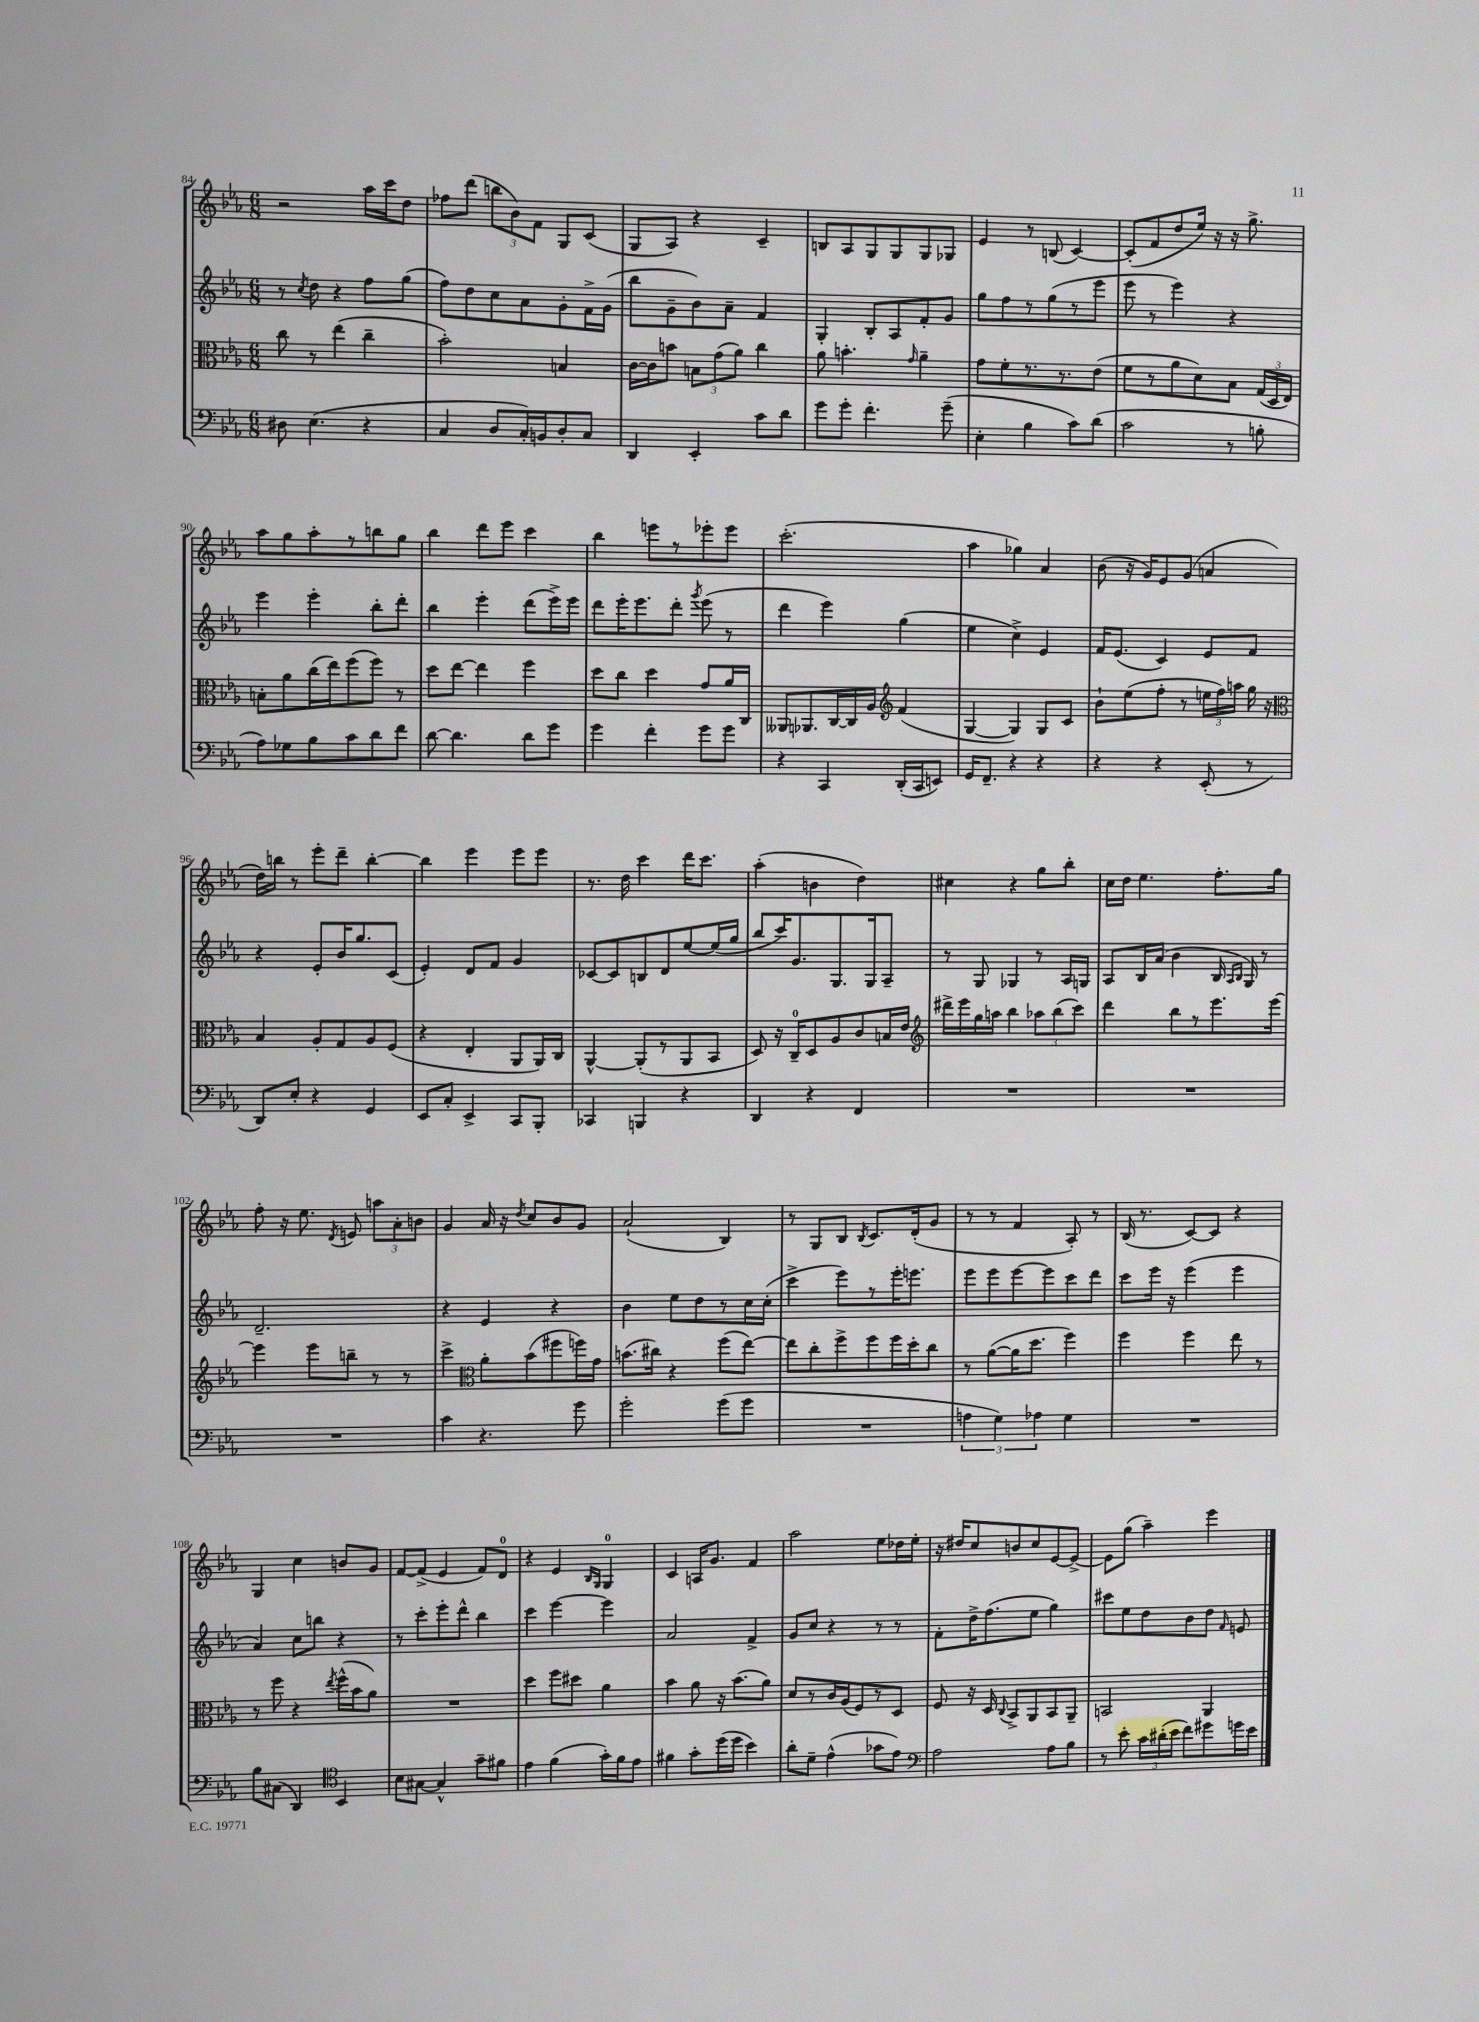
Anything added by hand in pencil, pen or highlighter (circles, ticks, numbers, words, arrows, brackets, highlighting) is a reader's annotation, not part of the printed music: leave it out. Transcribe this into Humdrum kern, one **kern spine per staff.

**kern	**kern	**kern	**kern
*staff4	*staff3	*staff2	*staff1
*clefF4	*clefC3	*clefG2	*clefG2
*k[b-e-a-]	*k[b-e-a-]	*k[b-e-a-]	*k[b-e-a-]
*M6/8	*M6/8	*M6/8	*M6/8
8D#\	8cc\	8r	2r
.	.	8qcc/	.
(4.E-\	8r	8dd\	.
.	(4ee-\	4r	.
4r	4cc~\	8ff\L	16aa-\LL
.	.	.	16ccc\J
.	.	(8gg\J	8dd\J
=	=	=	=
4C/	2b-'\)	8ff\L)	8ff-\L
.	.	8dd\	(8ddd\J
8D/L	.	8cc\	12bb\L
.	.	.	12b-\)
16C'/L)	.	8a-\	.
.	.	.	12f\J
16BB/J	.	.	.
8D'/	4B/	8g'\	8G/L
8C/J	.	16f^\L	(8c/J
.	.	(16g\JJ	.
=	=	=	=
4DD/	[16c\LL	8bb-\L	8G/L
.	16c\]J	.	.
.	8b\J	8g~\	8A-/J)
4EE-'/	12B\L	8b-\)	4r
.	(12g\	.	.
.	.	8a-~\J	.
.	12a-\J)	.	.
8c\L	4cc\	4f/	4c~/
8d\J	.	.	.
=	=	=	=
8g\L	8a-\	4G'/	8B/L
8g'\J	4.b'\	.	8A-/
4.f'\	.	8B-'/L	8G/
.	.	8A-/	8G/
.	16qqg/	.	.
.	4a-~\	8f'/	8G/
(8g~\	.	8g/J	8G-/J
=	=	=	=
4E-'\	8g\L	8gg\L	4e-/
.	8f'\	8ff\	.
4B-\	8.r	8r	8r
.	.	(8gg\	(8B/
.	8.r	.	.
8c\L)	.	8r	[4c/)
(8d\J	(8e-\J	8eee-\J	.
=	=	=	=
2c\	8f\L	8eee-\	(8c'/]L
.	8r	8r	8f/
.	8a-\	4eee-\)	8dd/
.	8d\)	.	16ee-/Jk)
.	.	.	16r
8r	8B-\J	4r	16r
.	.	.	8.gg^\
8B'\	(24G/LL	.	.
.	24D/	.	.
.	24E-/JJ)	.	.
=	=	=	=
8A-\L)	8B'\L	4eee-\	8aa-\L
8G-\	8a-\	.	8gg\
8B-\	(16cc\L	4eee-'\	8aa-'\
.	16ee-\J)	.	.
8c\	(8ff\	.	8r
8d\	8ff\J)	8bb-'\L	8bb\
8f\J	8r	8ddd'\J	8gg\J
=	=	=	=
[8d\	8dd\L	4bb-\	4bb-\
4.d\]	[8ee-\J	.	.
.	4ee-\]	4eee-'\	8ddd\L
.	.	.	8eee-\J
8d\L	4ff\	(8ddd\L	4ccc\
8g\J	.	16eee-^\L)	.
.	.	16eee-\JJ	.
=	=	=	=
4g\	8dd\L	8ddd\L	4bb-\
.	8cc\J	16eee-'\K	.
.	.	8.eee-\	.
4f'\	4dd\	.	8eee\L
.	.	8ddd'\J	8r
.	.	8qggg/	.
8g\L	8g/L	(8eee-\	8eee-'\
8g\J	16a-/L	8r	8eee-\J
.	16C/JJ	.	.
=	=	=	=
4r	8AA--/L	4ddd\	(2.ccc'\
.	8.AA-/	.	.
4CC/	.	4eee-\)	.
.	[16C/L	.	.
.	16C/]	.	.
.	16A-/JJ	.	.
*	*clefG2	*	*
(16DD'/LL	(4f/	(4gg\	.
16CC/J	.	.	.
8EE/J)	.	.	.
=	=	=	=
16GG/LK	[4G/	4ee-\	4aa-\
8.FF~/J	.	.	.
4r	4G/])	4cc^\)	4gg-\)
4r	8G/L	4e-/	4a-/
.	8c/J	.	.
=	=	=	=
4r	8b-`\L	16f/LK	(8b-\
.	.	(8.e-/J	.
.	(8ee-\	.	16r
.	.	.	16g/LK)
4r	8ff'\J	4c/)	8e-/
.	8r	.	(8g/J
(8EE-'/	24ee\LL	8e-/L	4a/
.	24ff\)	.	.
.	24aa\JJ	.	.
8r	16gg\	8f/J	.
.	16r	.	.
=	=	=	=
*	*clefC3	*	*
8DD/L)	4B-/	4r	16dd\LL)
.	.	.	16bb\JJ
8E-'/J	.	.	8r
4r	8A-'/L	8e-'/L	8eee-'\L
.	8G/	16b-/K	8ddd~\J
.	.	8.gg/	.
4GG/	8A-/	.	[4bb'\
.	(8F/J	(8c/J	.
=	=	=	=
8EE-/L	4r	4e-'/)	4bb\]
8C'/J	.	.	.
4EE-^/	4E-'/	8d/L	4eee-\
.	.	8f/J	.
8CC/L	8AA-/L	4g/	8eee-\L
8BBB-'/J	16AA-/L)	.	8eee-\J
.	16C/JJ	.	.
=	=	=	=
4CC-/	[4AA-^^/	[8c-/L	8.r
.	.	8c-/]	.
.	.	.	16dd\
4BBB/	(8AA-'/]L	8B/	4ccc\
.	8r	8d/	.
4r	8AA-/	[8ee-/	16ddd\LK
.	.	.	8.ccc\J
.	8BB-/J	(16ee-/]L	.
.	.	16gg/JJ	.
=	=	=	=
4DD/	8D/)	8bb-/L	(4aa-'\
.	16r	16ccc/K)	.
.	16C~/LK	8.g/	.
4r	8D/	.	4b\
.	8A-/	8.G/	.
4FF/	8c/	.	4dd\)
.	.	16G/k	.
.	16B/L	8A-~/J	.
.	16e-/JJ	.	.
=	=	=	=
*	*clefG2	*	*
2.r	16ddd#^\LL	8r	4cc#\
.	16eee-\	.	.
.	16gg\	8G/	.
.	16aa\JJ	.	.
.	4bb-\	4G-/	4r
.	12aa-\L	8r	8gg\L
.	(12bb-\	.	.
.	.	16A-/LL	8bb-'\J
.	12ccc\J)	.	.
.	.	16G/JJ	.
=	=	=	=
2.r	4ddd\	8A-/L	16cc\LL
.	.	.	16dd\JJ
.	.	16B-/L	4.ee-\
.	.	(16a-/JJ	.
.	8bb-\L	4b-\	.
.	8r	.	.
.	8.eee-\	16B-/	8.ff'\L
.	.	16qqA-/LL	.
.	.	16qqB-/JJ	.
.	.	16G/)	.
.	.	8r	.
.	[16eee-\Jk	.	16gg\Jk
=	=	=	=
2.r	4eee-\]	2.d~/	8ff'\
.	.	.	16r
.	.	.	8.ee-\
.	8eee-\L	.	.
.	.	.	8qd/
.	8bb~\J	.	8e/
.	8r	.	12aa\L
.	.	.	12a-'\
.	8r	.	.
.	.	.	12b\J
=	=	=	=
4c\	4ccc^\	4r	4g/
*	*clefC3	*	*
4.r	8a-'\L	4e-/	16a-/
.	.	.	16r
.	.	.	8qdd/
.	(8b-\	.	8cc/L
.	8ff#\	4r	8b-/
8g\	16ff\L)	.	8g/J
.	16g\JJ	.	.
=	=	=	=
2g'\	(8.b\L	4b-\	(2a-`/
.	16cc#\Jk)	.	.
.	4r	8ee-\L	.
.	.	8dd\	.
(8g\L	(8ff\L	8r	4B-/)
8g\J	[8ee-\J)	16cc\L	.
.	.	(16cc'\JJ	.
=	=	=	=
2.r	8ee-\]L	4ccc^\	8r
.	8cc'\	.	8G/L
.	8ff^\	8eee-\L)	8B-/J
.	.	.	8qB-/
.	8ff\	8r	8.c/L
.	16ff\L	16eee-'\K	.
.	16dd'\J	8.eee\J	(16d'/k
.	8cc\J	.	8g/J
=	=	=	=
6A\	8r	8eee-\L	8r
.	([8a-\L	8eee-\	8r
6G\)	.	.	.
.	16a-\]K	[8eee-\	4f/
.	8.dd\J	.	.
6A-\	.	.	.
.	.	8eee-\]	.
4G\	4ff\)	8ccc\	8A-'/)
.	.	8ddd\J	8r
=	=	=	=
2.r	4ff\	8ccc\L	(16B-/
.	.	.	8.r
.	.	16eee-\Jk	.
.	.	16r	.
.	4ff\	(4eee-\	[8c/L)
.	.	.	8c/]J
.	8ee-\	4eee-\	4r
.	8r	.	.
=	=	=	=
8B-\L	8r	4a-/)	4G/
(8C#\J	8ff\	.	.
4DD/)	4r	8cc\L	4cc\
.	.	8bb\J	.
*clefC4	*	*	*
.	8qee-/	.	.
4BB-/	(16ff^^\LL	4r	8b/L
.	16b-\J	.	.
.	8a-\J)	.	8g/J
=	=	=	=
8B-\L	2.r	8r	[8f/L
[8G#\J	.	8ccc'\L	(8f^/]J
4G#^^/]	.	8eee-'\	4e-/
.	.	8ddd^^\J	.
8g~\L	.	4bb-\	8f/L)
8f#\J	.	.	8d/J
=	=	=	=
4e-\	4dd\	4ccc\	4r
(4f\	8ff\L	[4eee-\	4e-/
.	8dd#\J	.	.
.	.	.	16qqB-/LL
.	.	.	16qqG/JJ
16g'\LL)	4a-\	4eee-\]	4G/
16f\J	.	.	.
8e-\J	.	.	.
=	=	=	=
4f#\	4b-\	2a-/	4c/
8g'\L	8a-\	.	16A/LK
.	.	.	8.g/J
(16dd\L	16r	.	.
16dd\JJ	(8.b-\L	.	.
4b-\)	.	4f^/	4f/
.	8a-\J)	.	.
=	=	=	=
8a-'\L	8d/L	8g/L	2aa-\
8d~\J	8r	8cc/J	.
(4e-^^\	16c/L	4r	.
.	(16A-/J	.	.
.	8F/)	.	.
8g-\L	8r	8r	8ee-\L
8e-\J)	8D/J	8r	16dd-\L
.	.	.	16ee-'\JJ
=	=	=	=
*clefF4	*	*	*
2A-\	8F/	8f'\L	16r
.	.	.	16dd#/LK
.	16r	16dd^\K	8cc/
.	16D/	(8.ff\	.
.	8qqC/	.	.
.	8BB-^/L	.	8b/
.	8AA-/	8ee-\J	8cc/
8A-\L	8BB-/	4gg\)	[8e-/
8B-\J	8AA-~/J	.	8e-^/_J
=	=	=	=
8r	2BB/	8ccc#\L	8e-\]L
8e-'\	.	8ee-\	(8gg\J
24c\LL	.	8dd\	4aa-~\)
(24d#'\	.	.	.
24e-\JJ	.	.	.
8f\L)	.	8b-\	.
8g#\	4AA-/	8dd\J	4eee-\
.	.	16qqf/	.
16g\L	.	8e/	.
16e-\JJ	.	.	.
==	==	==	==
*-	*-	*-	*-
